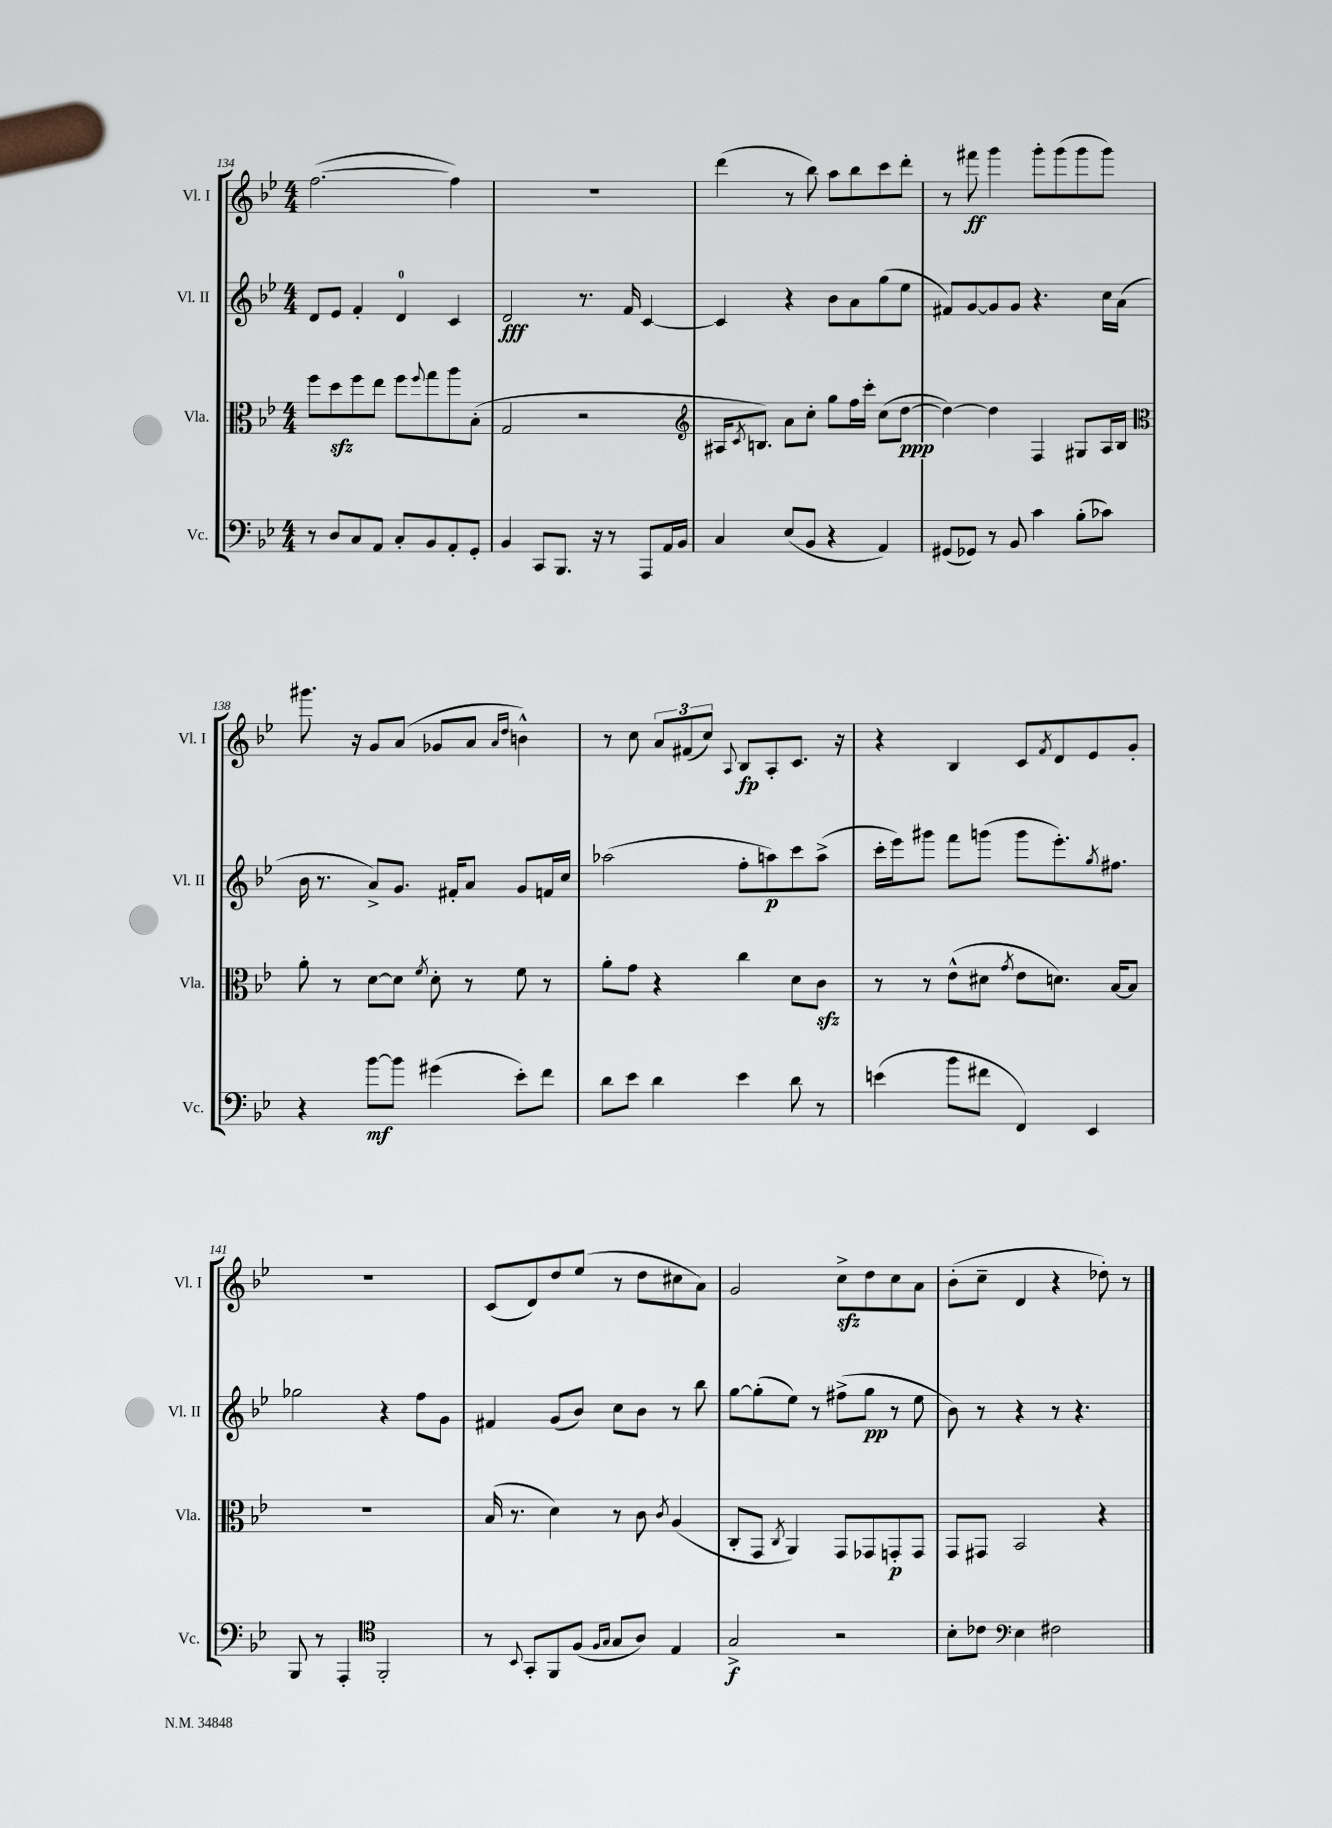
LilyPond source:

<<
\new StaffGroup <<
\new Staff = "s0" \with { instrumentName = "Vl. I" shortInstrumentName = "Vl. I" } {
    \clef treble \key bes \major \numericTimeSignature \time 4/4
    f''2.~( f''4) |
    R1 |
    d'''4( r8 bes''8) a''8 bes''8 c'''8 d'''8-. |
    r8 fis'''8\ff g'''4 g'''8-. g'''8( g'''8 g'''8) |
    gis'''8. r16 g'8 a'8( ges'8 a'8 \grace { a'16 d''16 } b'4-^) |
    r8 c''8 \tuplet 3/2 { a'8 fis'8( c''8) } \appoggiatura { a8 } bes8\fp a8-. c'8. r16 |
    r4 bes4 c'8 \acciaccatura { f'8 } d'8 ees'8 g'8-. |
    R1 |
    c'8( d'8) d''8 ees''8( r8 d''8 cis''8 a'8) |
    g'2 c''8->\sfz d''8 c''8 a'8 |
    bes'8-.( c''8-- d'4 r4 des''8-.) r8 \bar "|." |
}
\new Staff = "s1" \with { instrumentName = "Vl. II" shortInstrumentName = "Vl. II" } {
    \clef treble \key bes \major \numericTimeSignature \time 4/4
    d'8 ees'8 f'4-. d'4-0 c'4 |
    d'2\fff r8. f'16 c'4~ |
    c'4 r4 bes'8 a'8 g''8( ees''8 |
    fis'8) g'8~ g'8 g'8 r4. c''16 a'16( |
    bes'16 r8. a'8->) g'8. fis'16-. a'8 g'8 f'16 c''16 |
    aes''2( f''8-. a''8\p) c'''8 a''8->( |
    c'''16-. ees'''16) gis'''8 f'''8 g'''8( g'''8 ees'''8.-.) \acciaccatura { g''8 } fis''8. |
    ges''2 r4 f''8 g'8 |
    fis'4 g'8( bes'8) c''8 bes'8 r8 bes''8 |
    g''8~ g''8-.( ees''8) r8 fis''8->( g''8\pp r8 ees''8 |
    bes'8) r8 r4 r8 r4. \bar "|." |
}
\new Staff = "s2" \with { instrumentName = "Vla." shortInstrumentName = "Vla." } {
    \clef alto \key bes \major \numericTimeSignature \time 4/4
    f''8 d''8\sfz f''8 ees''8 f''8 \appoggiatura { f''8 } g''8 a''8 bes8-.( |
    g2 r2 |
    \clef treble ais16 \acciaccatura { c'8 } b8.) a'8 c''8-. g''8 f''16 c'''16-. c''8( d''8~\ppp |
    d''4~) d''4 f4 gis8 a16 bes16 |
    \clef alto a'8-. r8 d'8~ d'8 \acciaccatura { f'8 } d'8-. r8 f'8 r8 |
    a'8-. g'8 r4 c''4 d'8 c'8\sfz |
    r8 r8 ees'8-^( dis'8 \acciaccatura { g'8 } ees'8 d'8.) bes16~ bes8 |
    R1 |
    bes16( r8. d'4) r8 c'8 \acciaccatura { c'8 } a4( |
    c8-. g,8 \acciaccatura { c8 } a,4) g,8 ges,8 g,8-.\p g,8 |
    g,8 gis,8 bes,2 r4 \bar "|." |
}
\new Staff = "s3" \with { instrumentName = "Vc." shortInstrumentName = "Vc." } {
    \clef bass \key bes \major \numericTimeSignature \time 4/4
    r8 d8 c8 a,8 c8-. bes,8 a,8-. g,8-. |
    bes,4 c,8 bes,,8. r16 r8 a,,8 a,16 bes,16 |
    c4 ees8( bes,8 r4 a,4) |
    gis,8( ges,8) r8 bes,8 c'4 bes8-.( ces'8) |
    r4 bes'8~\mf bes'8 gis'4( ees'8-.) f'8 |
    d'8 ees'8 d'4 ees'4 d'8 r8 |
    e'4( bes'8 fis'8 f,4) ees,4 |
    bes,,8 r8 a,,4-. \clef tenor f,2-. |
    r8 \appoggiatura { bes,8 } g,8-. f,8 f8( \grace { f16 g16 } g8 a8) ees4 |
    g2->\f r2 |
    bes8-. ces'8 \clef bass ees4 fis2 \bar "|." |
}
>>
>>
\layout { \context { \Score currentBarNumber = #134 } }
